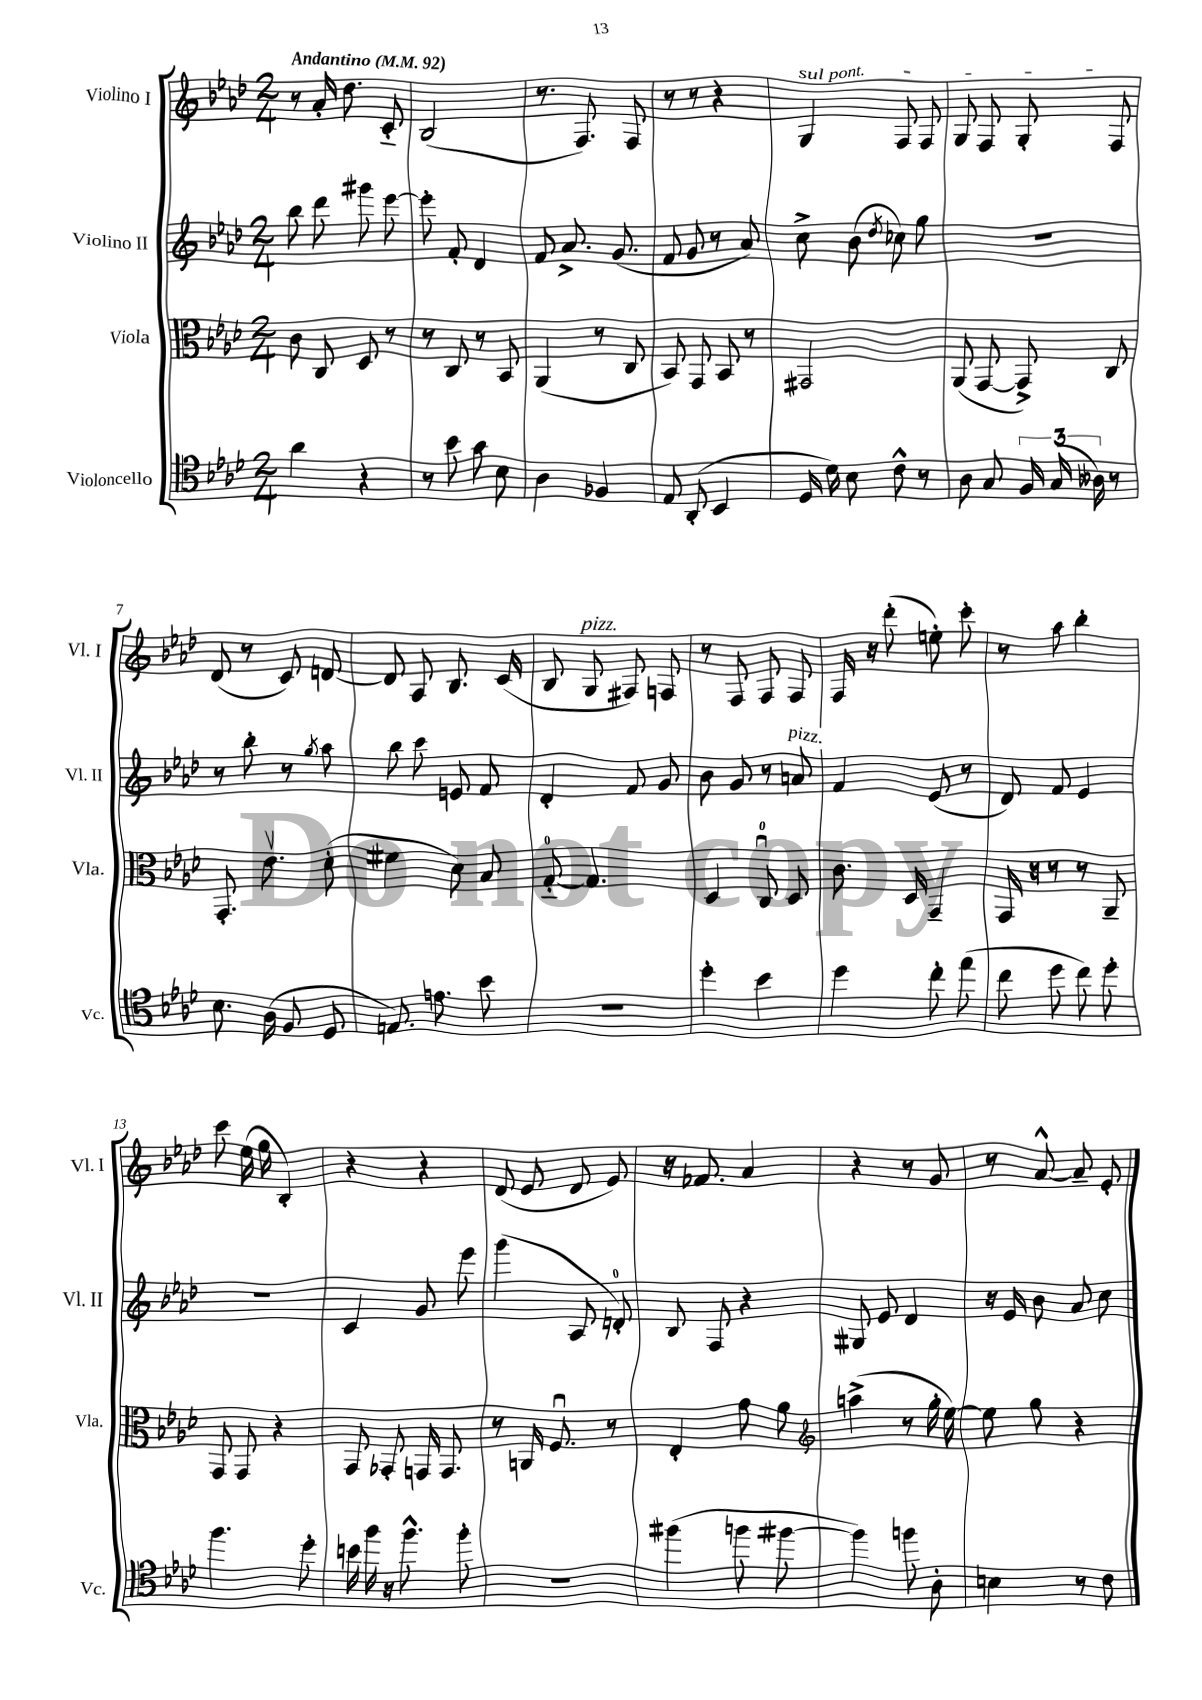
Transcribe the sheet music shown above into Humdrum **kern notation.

**kern	**kern	**kern	**kern
*staff4	*staff3	*staff2	*staff1
*clefC4	*clefC3	*clefG2	*clefG2
*k[b-e-a-d-]	*k[b-e-a-d-]	*k[b-e-a-d-]	*k[b-e-a-d-]
*M2/4	*M2/4	*M2/4	*M2/4
*MM92	*MM92	*MM92	*MM92
4a-	8c	8bb-	8r
.	8C	8ddd-	16a-'
.	.	.	8.dd-
4r	8D-	8ggg#	.
.	8r	[8eee-	8c'~
=	=	=	=
8r	8r	8eee-']	(2B-
8b-	8C	8f'	.
8g	8r	4d-	.
8B-	8BB-	.	.
=	=	=	=
4A-	(4AA-	8f	8.r
.	.	8.a-^	.
.	.	.	8.F)
4F-	8r	.	.
.	.	(8.g	.
.	8C	.	8F
=	=	=	=
8E-	8BB-)	8f	8r
(8AA-'	8GG	8g	8r
4BB-	8BB-	8r	4r
.	8r	8a-)	.
=	=	=	=
16D-	2GG#	8cc^	4G
16d-)	.	.	.
8B-	.	(8b-	.
.	.	8qdd-	.
8c^^	.	8cc-)	8F
8r	.	8gg	8F
=	=	=	=
8A-	(8AA-	2r	8G
8G	[8GG	.	8F
24F	8GG^])	.	8G'
(24G	.	.	.
24A--)	.	.	.
8r	8C	.	8F
=	=	=	=
8.B-	8.GG'	8r	(8d-
.	.	8bb-'	8r
(16A-	8.e-v	.	.
8F	.	8r	8c)
.	.	8qgg	.
8D-	(8d-'	8aa-	[8d
=	=	=	=
8.E)	4f#	8bb-	8d]
.	.	8ccc	8A-
8.e	.	.	.
.	8d-)	8e	8.B-
8b-	8B-	8f	.
.	.	.	(16c
=	=	=	=
2r	[8G'~	4d-'	8B-
.	4.G]	.	8G
.	.	8f	8F#)
.	.	8g	8F
=	=	=	=
4dd-'	4D-	8b-	8r
.	.	8g	8F
4b-	8Cu	8r	8F
.	8D-	8a	8F
=	=	=	=
4dd-	8.c	4f	16F
.	.	.	16r
.	.	.	(8ddd-'
.	16D-	.	.
8cc'	4GG~	(8e-	8ee')
(8ee-	.	8r	8ccc'
=	=	=	=
8cc	16GG	8d-)	8r
.	16r	.	.
8dd-	8r	8f	8aa-
8cc)	8r	4e-	4bb-'
8dd-'	8AA-~	.	.
=	=	=	=
4.ff	8GG	2r	8ccc
.	8GG	.	(16ee-
.	.	.	16gg
.	4r	.	4B-')
8dd-'	.	.	.
=	=	=	=
16b	8GG	4c	4r
16ff	.	.	.
16r	8GG-'	.	.
8.ff^^	.	.	.
.	16GG	8g	4r
.	8.GG	.	.
8ff'	.	8eee-	.
=	=	=	=
2r	8r	(4ggg	(8d-
.	16AA	.	8e-
.	8.Fu	.	.
.	.	8A-	8d-
.	8r	8d')	8e-)
=	=	=	=
(4ff#	4E-'	8B-	16r
.	.	.	8.f-
.	.	8F	.
8ff	8g	4r	4a-
[8ff#	8a-	.	.
=	=	=	=
*	*clefG2	*	*
4ff#])	(4aa^	8G#	4r
.	.	8e-	.
8ff	8r	4d-	8r
8A-'	16gg'	.	8g
.	[16ee-)	.	.
=	=	=	=
4B	8ee-]	16r	8r
.	.	16e-	.
.	8gg	8b-	[8a-^^
8r	4r	8a-	8a-~]
8c	.	8cc	8e-'
==	==	==	==
*-	*-	*-	*-
